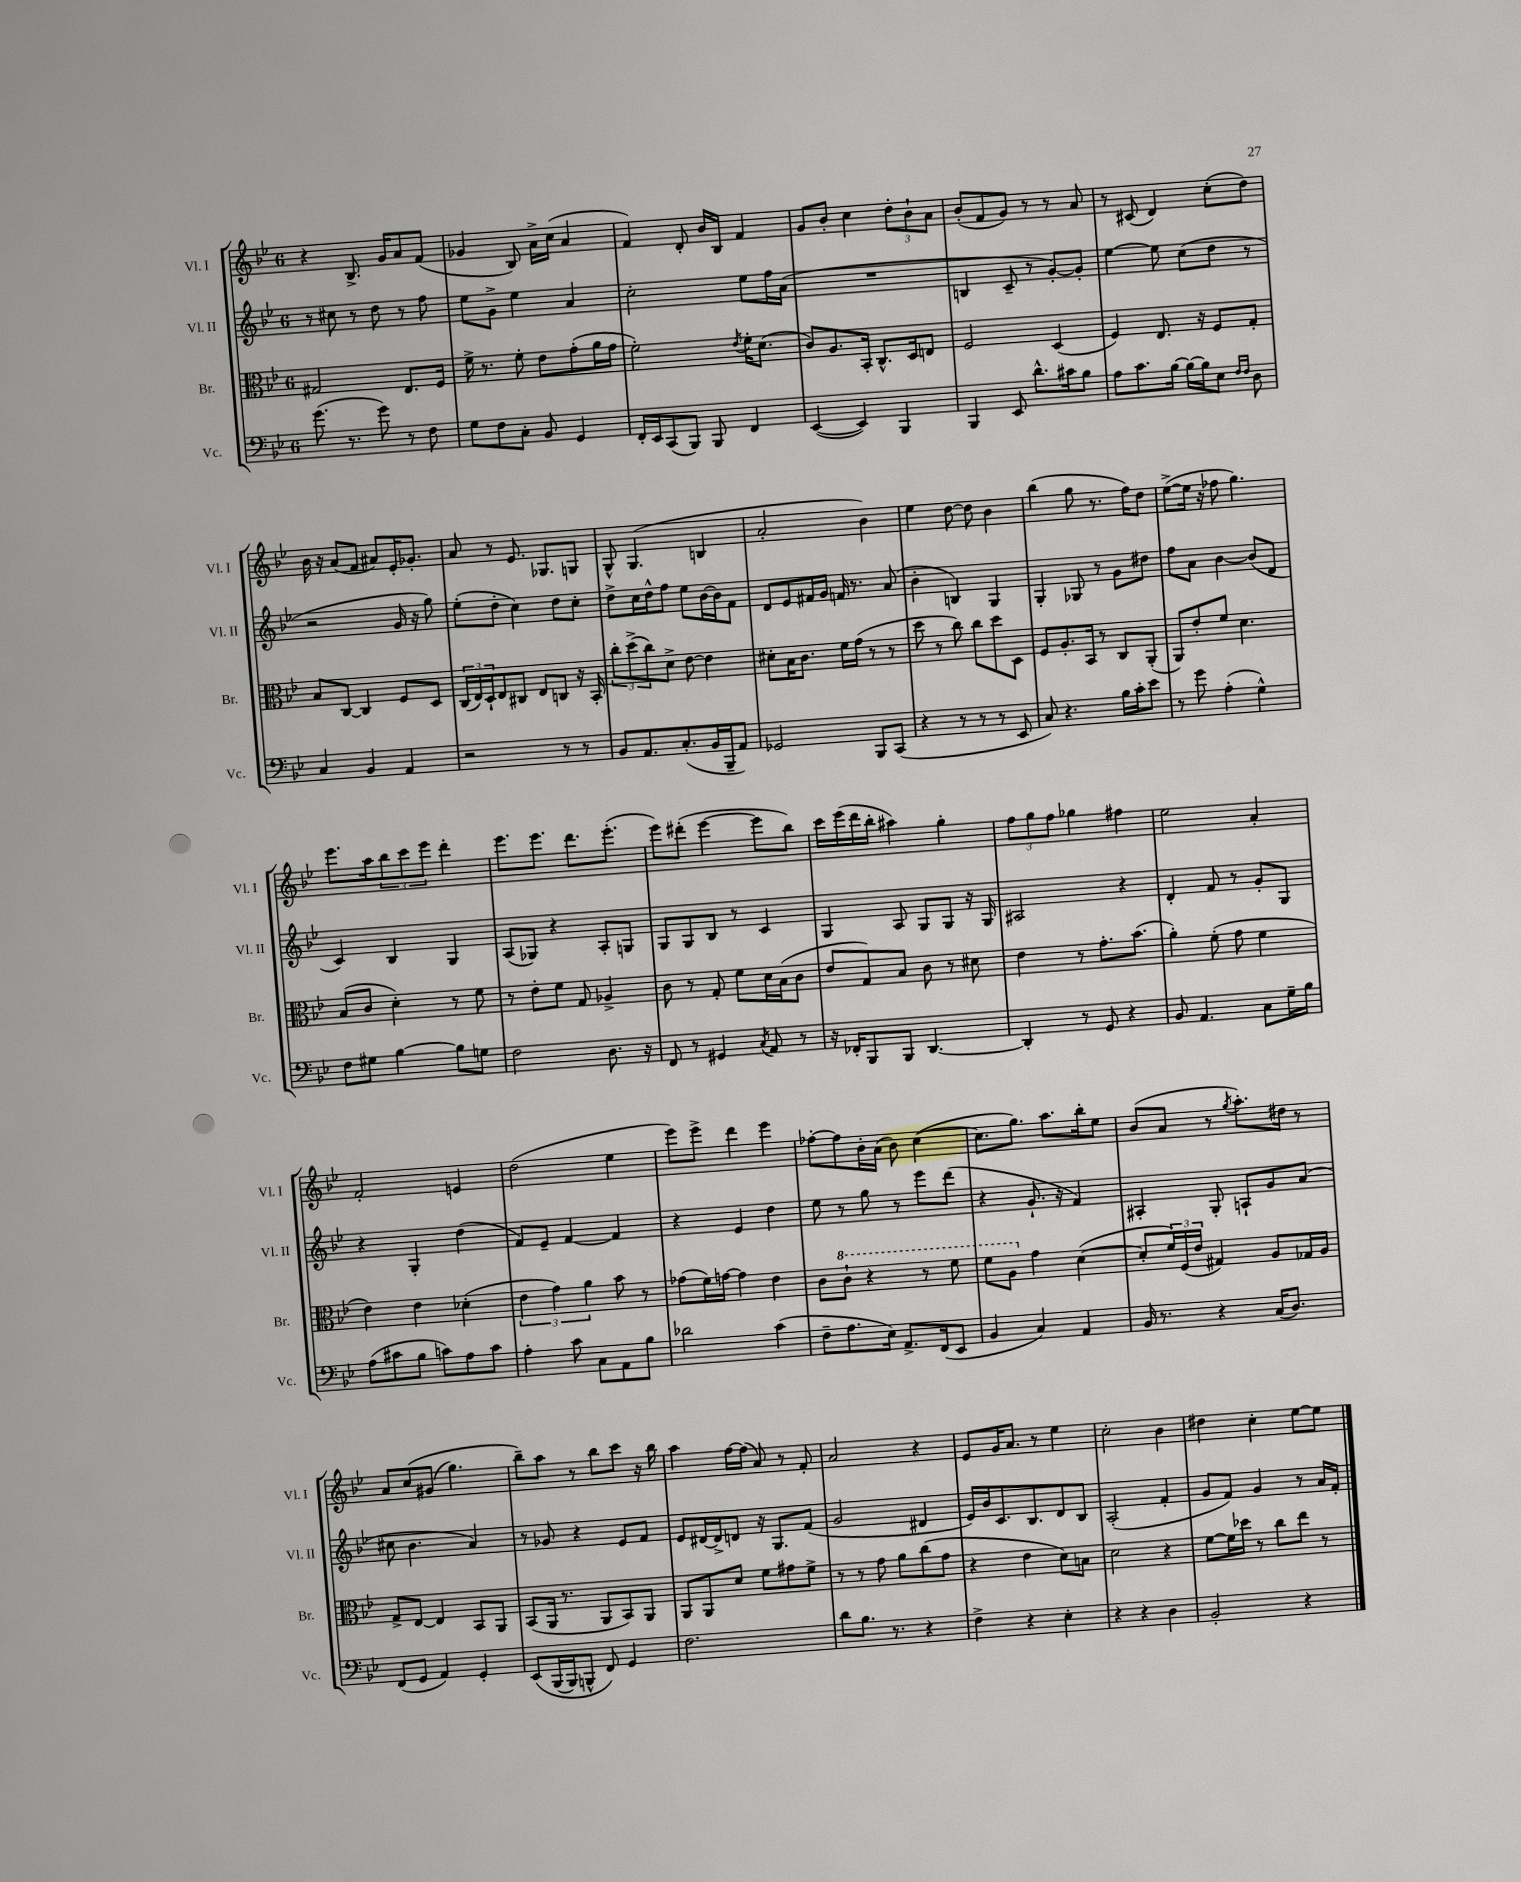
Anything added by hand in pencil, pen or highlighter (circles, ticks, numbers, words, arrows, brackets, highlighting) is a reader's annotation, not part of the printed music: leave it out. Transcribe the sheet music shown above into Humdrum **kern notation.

**kern	**kern	**kern	**kern
*staff4	*staff3	*staff2	*staff1
*clefF4	*clefC3	*clefG2	*clefG2
*k[b-e-]	*k[b-e-]	*k[b-e-]	*k[b-e-]
*M6/8	*M6/8	*M6/8	*M6/8
(8.g	2G#	8r	4r
.	.	8cc#	.
8.r	.	.	.
.	.	8r	8.B-^
8g)	.	8dd	.
.	.	.	16g
8r	8.E-	8r	8a
8F	.	8ff	(8f
.	16F	.	.
=	=	=	=
8G	16f^	8ee-	4g-
.	8.r	.	.
8F	.	8g^	.
8C'	8f'	4ee-	8B-)
8BB-	8e-	.	16a^
.	.	.	(16cc
4GG	(8g'	4a	4a
.	16a	.	.
.	16g	.	.
=	=	=	=
16FF'	2f')	2cc'	4f)
16EE-	.	.	.
(8CC	.	.	.
8BBB-)	.	.	8d'
8BBB-	.	.	16b-
.	.	.	16B-
.	8qe-	.	.
4FF	16f'	8ee-	4f
.	(8.d	.	.
.	.	16ff	.
.	.	(16a	.
=	=	=	=
([4EE-	8c)	2.r	8g
.	8.A	.	8b-'
4EE-])	.	.	4cc
.	16BB-'	.	.
.	8.C^^	.	.
4BBB-	.	.	12dd'
.	16D	.	.
.	.	.	12b-`
.	8E	.	.
.	.	.	12a
=	=	=	=
4BBB-	2F	4B	(8b-'
.	.	.	8f
8EE-	.	8c~	8g)
8.d^^	.	8r	8r
.	(4D	[8g')	8r
16c#	.	.	.
8B-	.	8g']	8a
=	=	=	=
8A	4F)	[4ee-	8r
8.c	.	.	(8c#
.	8.E-	8ee-]	4d)
[16B-	.	.	.
16B-_	.	(8cc	.
16B-]	16r	.	.
8E-	8F	8dd	(8cc'
16qqF	.	.	.
16qqF	.	.	.
8D	8G'	8r	8dd)
=	=	=	=
4C	8B-	2r	16b-
.	.	.	16r
.	[8C	.	(8a
4BB-	4C]	.	8f
.	.	.	8a#)
4AA	8F	16g	16e-'
.	.	16r	8.g-'
.	8D	8gg)	.
=	=	=	=
2r	(24C	(8ee-'	8a
.	24E-)	.	.
.	24D`	.	.
.	8E-	8dd'	8r
.	8C#	4cc)	8.e-
.	8E-	.	.
.	.	.	8.G-
8r	8C	8dd	.
8r	16r	8cc'	8G
.	16BB-'	.	.
=	=	=	=
8BB-	12cc'	8dd^	8G^^
.	(12dd^	.	.
8.AA	.	16cc	(4.G
.	12cc)	.	.
.	.	16dd^^	.
.	8d^	8ff	.
(8.C'	.	.	.
.	[8e-	8ee-	.
16BB-	4e-]	[16b-	4B
16BBB-~	.	16b-]	.
8AA)	.	8f	.
=	=	=	=
2GG-	8d#'	8d	2a'
.	16B-	8e-	.
.	8.c	.	.
.	.	16f#	.
.	.	16g	.
.	16f	16f	.
.	(16g	8.r	.
8BBB-	8r	.	4b-)
(8CC	8r	(8a	.
=	=	=	=
4r	8dd	4b-'	4ee-
.	8r	.	.
8r	8cc)	4B)	[8dd
8r	8cc	.	8dd]
8r	8dd	4G	4b-
8EE-	8D	.	.
=	=	=	=
8C)	8F	4G'	(4bb-
4.r	8.A'	.	.
.	.	8G-	8gg
.	16BB-	.	.
.	8r	8r	8.r
16B-	8C	8g	.
16c'	.	.	16ff)
8e-	(8AA'	8dd#	8dd
=	=	=	=
8r	8AA)	8ff	([8ee-^
8g	8e-'	8a	16ee-]
.	.	.	16r
(4A'	8f	[4b-	8ff-
.	4.d	.	4.gg)
4G^^)	.	(8b-]	.
.	.	8d	.
=	=	=	=
8F	(8B-	4c)	8.eee-
8G#	8c	.	.
.	.	.	16aa
[4B-	4d')	4B-	12bb-
.	.	.	12ccc
.	.	.	12eee-
8B-]	8r	4G	4ddd'
8G	8f	.	.
=	=	=	=
2F	8r	(8A	8.eee-
.	8e-'	8G-)	.
.	.	.	8.eee-
.	8f	4r	.
.	8G	.	8.ddd
8.D	4A-^	8A'	.
.	.	.	(8.eee-'
.	.	8G	.
16r	.	.	.
=	=	=	=
8FF	8c	8G	8eee-)
8r	8r	8G	(8ddd#'
4GG#	8G'	8B-	[4eee-
.	8f	8r	.
8qC	.	.	.
8AA	16d	4c	8eee-]
.	(16B-	.	.
8r	8c	.	8bb-)
=	=	=	=
16r	8e-	4G	16ccc
16FF-'	.	.	(16eee-
8BBB-	8G)	.	16ddd
.	.	.	16bb-'
8BBB-	8B-	8A	4aa#)
[4.DD	8c	8G	.
.	8r	8G	4gg'
.	8d#	16r	.
.	.	16G	.
=	=	=	=
4DD']	4e-	2A#	12ff
.	.	.	12gg
.	.	.	12ff
8r	8r	.	4gg-
8GG	8.g'	.	.
4r	.	4r	4ff#
.	(8.b-	.	.
=	=	=	=
8BB-	4a')	4d'	2ee-
4.AA	.	.	.
.	(8f'	8f	.
.	8g	8r	.
8C	4f	8g'	4a'
16G~	.	8G	.
16B-	.	.	.
=	=	=	=
(8A	4e-)	4r	2f'
8c#	.	.	.
8B-	4e-	4G'	.
8c)	.	.	.
8A	(4d-'	(4dd	4e
8c	.	.	.
=	=	=	=
4A'	6e-	8f)	(2dd
.	.	8e-~	.
.	6g)	.	.
8c	.	[4f	.
.	6a	.	.
8C	.	.	.
8AA	8b-	4f]	4ee-
8B-	8r	.	.
=	=	=	=
2d-	(8g-	4r	8eee-)
.	16f)	.	8eee-^
.	[16g	.	.
.	4g]	4e-	4ddd
(4c	4e-	4dd	4eee-
=	=	=	=
8F~	8c	8ee-	[8ff-'
8.A	8cc`	8r	8ff-]
.	4r	8gg	16b-'
16E-)	.	.	(16a
8.AA^	.	8r	8b-)
.	8r	8eee-	([4cc
(16FF	.	.	.
8EE-	8ff	(8ddd	.
=	=	=	=
4BB-	8ff	4r	8.cc]
.	8a	.	.
.	.	.	8.gg)
4C)	4g	8.g`	.
.	.	.	8.aa
.	.	16r	.
4AA	([4d	4f)	.
.	.	.	16bb-'
.	.	.	8ee-
=	=	=	=
16BB-	8d']	4A#'	(8b-
8.r	.	.	.
.	24f)	.	8a
.	(24F	.	.
.	24e-	.	.
4r	4G#)	8G'	8r
.	.	.	8qgg
.	.	8A`	8.aa')
(16C	8A	8g	.
8.D)	.	.	16dd#
.	16G-	(8a	8r
.	16A	.	.
=	=	=	=
(8FF	8G^	8cc#	8a
8GG	[8E-	4.b-	&(8cc
4AA)	4E-]	.	(8g#
.	.	.	4.gg)
4GG'	8BB-	4a)	.
.	8AA	.	.
=	=	=	=
&(8EE-	(8BB-	8r	8bb-~&)
(16BBB-	16AA	8g-	8aa
16BBB-)	8.r	.	.
8BBB^^	.	4r	8r
8FF&)	8AA	.	8bb-
4GG	8BB-)	8e-	8ccc
.	8AA	8f	16r
.	.	.	16bb-
=	=	=	=
2.F	8AA	8e-	4aa
.	8AA	[16d#	.
.	.	16d#^]	.
.	8d	8d	[16ff
.	.	.	(16ff]
.	8f	16r	8a)
.	.	8.G	.
.	8g#	.	8r
.	8f^	(8f	8f'
=	=	=	=
8d	8r	2g	2a
8.B-	8r	.	.
.	8g	.	.
8.r	.	.	.
.	8a	.	.
4r	(8cc	4d#	4r
.	8g	.	.
=	=	=	=
4F^	4r	16e-)	8e-
.	.	16b-	.
.	.	8.c	16g
.	.	.	8.a
4r	4e-	.	.
.	.	8.B-	.
.	.	.	8r
4E-'	8d)	8d	4ee-
.	8B	8B-	.
=	=	=	=
4r	2d	(2A'	2cc'
4r	.	.	.
4D	4r	4f'	4b-
=	=	=	=
2BB-'	[8f	8g	4dd#
.	16f]	8f)	.
.	16dd-	.	.
.	8r	4g	4cc'
.	8cc	.	.
4r	8ee-	8r	[8ee-
.	8r	16a	8ee-]
.	.	16f'	.
==	==	==	==
*-	*-	*-	*-
